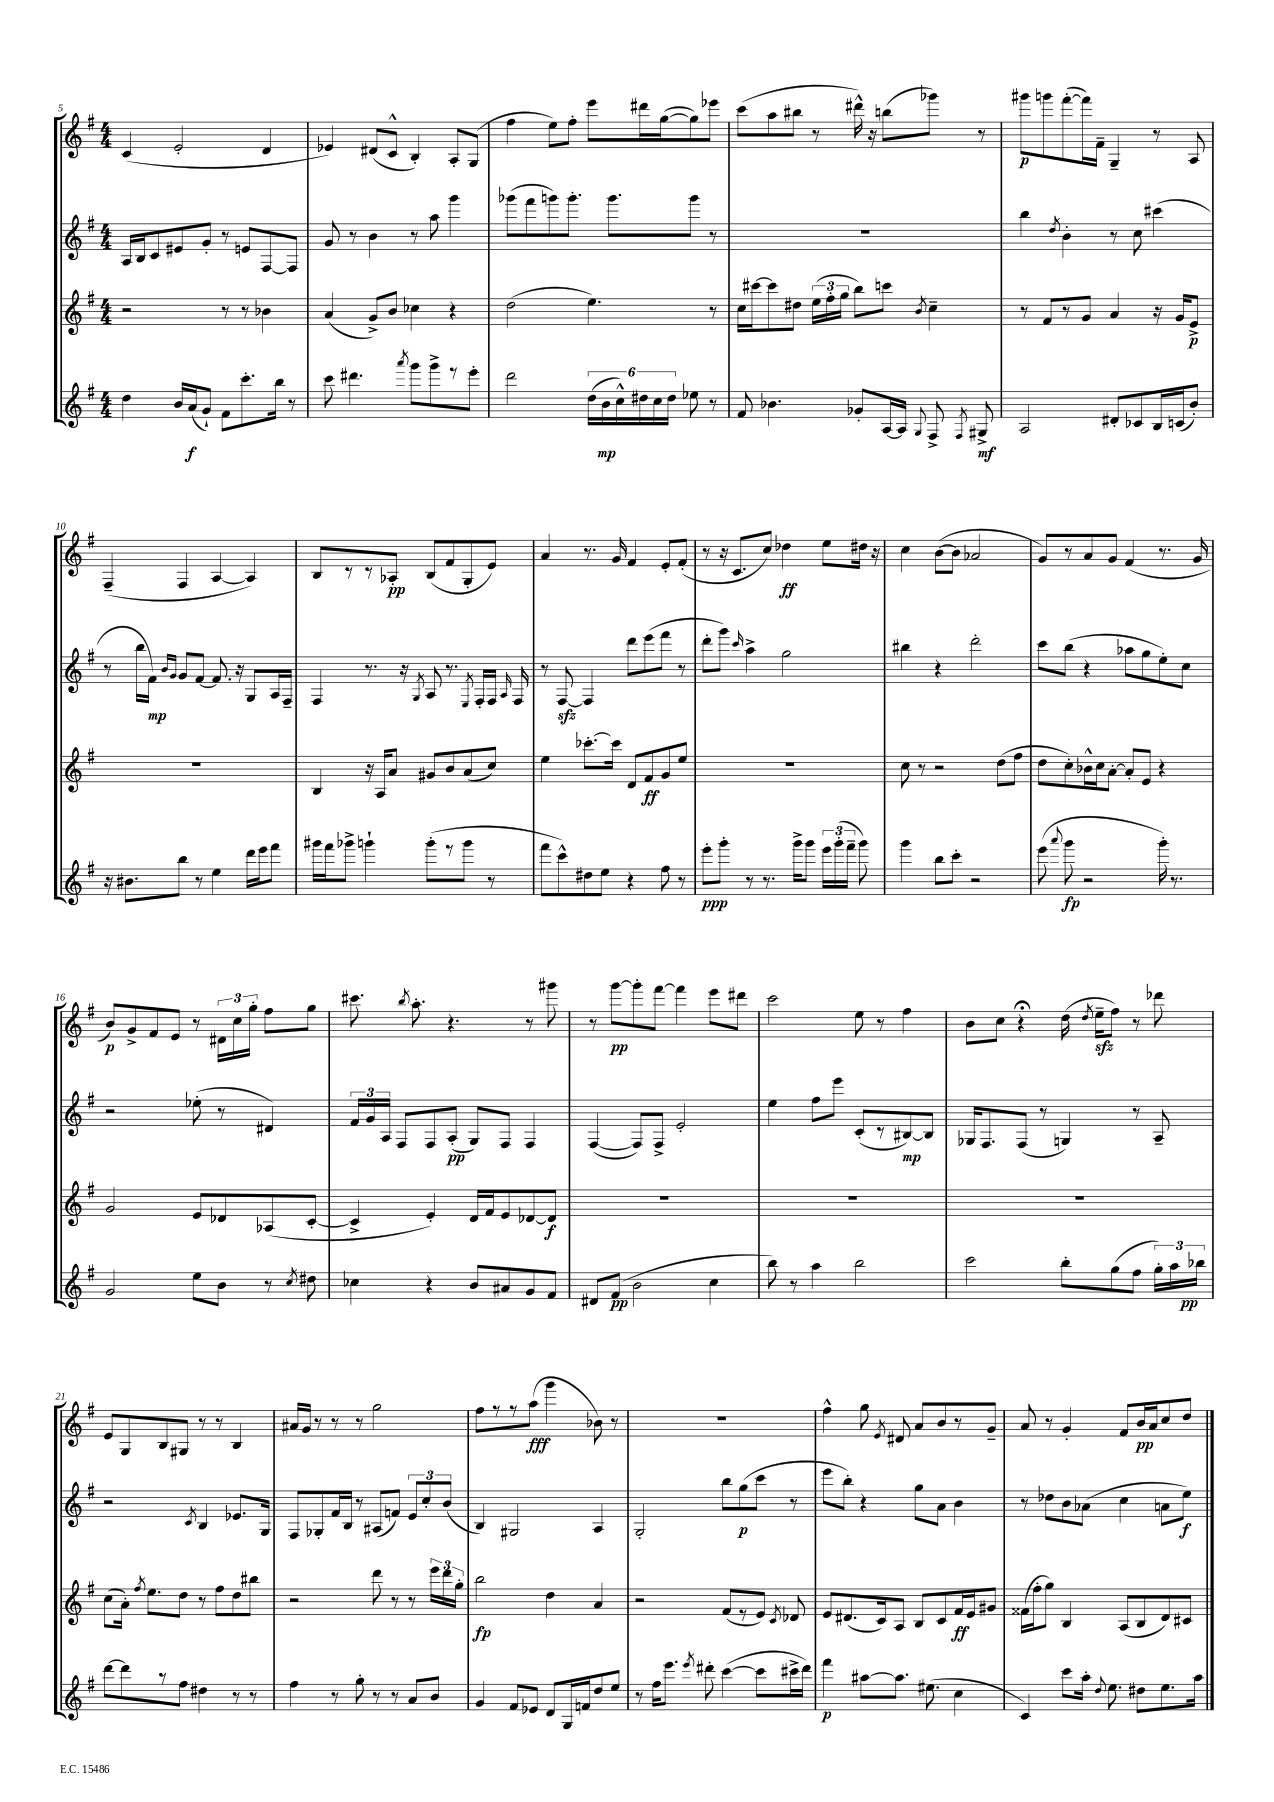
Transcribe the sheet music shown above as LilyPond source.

<<
\new StaffGroup <<
\new Staff = "s0" {
    \clef treble \key g \major \numericTimeSignature \time 4/4
    \autoBeamOff c'4( e'2-. d'4 |
    ees'4) dis'8[( c'8]-^ b4-.) a8[-. g8]( |
    fis''4 e''8[) fis''8]-. e'''8[ dis'''16 g''16~( g''8) ees'''8] |
    c'''8[( a''8 bis''8] r8 dis'''16-^) r16 b''8[( ges'''8]) r8 |
    gis'''8[\p g'''8 fis'''8~-.( fis'''16) fis'16]-- g4-- r8 a8 |
    fis4--( fis4 a4~ a4) |
    b8[ r8 r8 aes8]-.\pp b8[( fis'8 g8-. e'8]) |
    a'4 r8. g'16 fis'4 e'8[-. fis'8]-.( |
    r8 r16 c'8.[ c''8]) des''4\ff e''8[ dis''16] r16 |
    c''4 b'8[~( b'8] aes'2 |
    g'8[) r8 a'8 g'8] fis'4( r8. g'16 |
    b'8[\p) g'8-> fis'8 e'8] r8 \tuplet 3/2 { dis'16[ c''16 g''16]-. } fis''8[ g''8] |
    cis'''8. \acciaccatura { b''8 } a''8.-. r4. r8 gis'''8 |
    r8 g'''8[~\pp g'''8-. fis'''8]~ fis'''4 e'''8[ dis'''8] |
    c'''2 e''8 r8 fis''4 |
    b'8[ c''8] r4\fermata d''16( \acciaccatura { d''8 } e''16[--\sfz fis''8]) r8 des'''8 |
    e'8[ g8 b8 gis8] r8 r8 b4 |
    ais'16[ g'16] r8 r8 r8 g''2 |
    fis''8[ r8 r8 a''8]\fff( g'''4 bes'8) r8 |
    R1 |
    fis''4-^ g''8 \acciaccatura { e'8 } dis'8 a'8[ b'8 r8 g'8]-- |
    a'8 r8 g'4-. fis'8[ b'16\pp a'16 c''8 d''8] \bar "|." |
}
\new Staff = "s1" {
    \clef treble \key g \major \numericTimeSignature \time 4/4
    \autoBeamOff a16[ b16 c'8 eis'8 g'8]-. r8 e'8[ fis8~ fis8] |
    g'8 r8 b'4 r8 a''8 g'''4 |
    ges'''8[( fis'''8 g'''8) g'''8.]-. g'''8.[ g'''8] r8 |
    R1 |
    b''4 \acciaccatura { d''8 } b'4-. r8 c''8 cis'''4( |
    r8 b''16[ fis'16]\mp) \grace { b'16[ g'16] } g'8[ fis'8]~ fis'8. r16 g8[ a16 fis16]-- |
    fis4 r8. r16 \acciaccatura { g8 } a8 r8. \acciaccatura { e8 } fis16[-. fis16] \grace { a16 } fis16 |
    r8 fis8~\sfz fis4 d'''8[ e'''8( fis'''8] r8 |
    d'''8[-. g'''8]) \grace { c'''16 } a''4-> g''2 |
    bis''4 r4 d'''2-. |
    c'''8[ b''8]( r4 aes''8[ g''8 e''8-.) c''8] |
    r2 ees''8-.( r8 dis'4) |
    \tuplet 3/2 { fis'16[ g'16 a16] } fis8[ fis8 a8]-.\pp( g8[) fis8] fis4 |
    fis4~( fis8[) fis8]-> e'2-. |
    e''4 fis''8[ e'''8] c'8[-.( r8 bis8~\mp) bis8] |
    ges16[ fis8. fis8]( r8 g4) r8 a8-- |
    r2 \acciaccatura { c'8 } b4 ees'8.[ g16] |
    fis8[ ges8-. fis'16 b16] r8 ais8[( f'8]) \tuplet 3/2 { e'8[ c''8-. b'8]( } |
    b4) gis2 a4 |
    g2-. b''8[ g''8\p( c'''8] r8 |
    e'''8[ b''8]-.) r4 g''8[ a'8] b'4 |
    r8 des''8[ b'8 aes'8]( c''4 a'8[ e''8]\f) \bar "|." |
}
\new Staff = "s2" {
    \clef treble \key g \major \numericTimeSignature \time 4/4
    \autoBeamOff r2 r8 r8 bes'4 |
    a'4( g'8[->) b'8] ces''4 r4 |
    d''2( e''4.) r8 |
    c''16[ cis'''16~ cis'''8 dis''8] \tuplet 3/2 { e''16[( fis''16-. g''16] } b''8[) c'''8] \acciaccatura { b'8 } c''4-- |
    r8 fis'8[ r8 g'8] a'4 r16 g'16[ e'8]->\p |
    R1 |
    b4 r16 a16[ a'8] gis'8[ b'8 a'8( c''8]) |
    e''4 ces'''8.[~-. ces'''16] d'8[ fis'8\ff g'8 e''8] |
    R1 |
    c''8 r8 r2 d''8[( fis''8] |
    d''8[ c''8-.) bes'16-^ c''16 a'8]~-. a'8[-. e'8] r4 |
    g'2 e'8[ des'8 aes8( c'8]~-. |
    c'4-> e'4-.) d'16[ fis'16 e'8 des'8~ des'8]\f |
    R1 |
    R1 |
    R1 |
    c''8[( a'16]-.) \acciaccatura { fis''8 } e''8.[ d''8] r8 fis''8[ d''8 bis''8] |
    r2 d'''8 r8 r8 \tuplet 3/2 { e'''16[ d'''16 g''16]-. } |
    b''2\fp d''4 a'4 |
    r2 fis'8[( r8 e'8]) \acciaccatura { c'8 } des'8 |
    e'8[ dis'8.( c'16) a8] b8[ c'8 fis'16\ff e'16 gis'8] |
    fisis'16[( fis''16-. g''8]) b4 a8[( b8 d'8) cis'8] \bar "|." |
}
\new Staff = "s3" {
    \clef treble \key g \major \numericTimeSignature \time 4/4
    \autoBeamOff d''4 b'16[ a'16\f( g'8]-!) fis'8[ c'''8.-. b''16] r8 |
    c'''8 dis'''4. \acciaccatura { a'''8 } g'''8[ g'''8-> r8 e'''8]-. |
    d'''2 \tuplet 6/4 { d''16[( b'16\mp c''16-^) dis''16 c''16 dis''16] } ees''8 r8 |
    fis'8 bes'4. ges'8[-. a16~ a16] \appoggiatura { g8 } fis8-> \acciaccatura { fis8 } gis8->\mf |
    a2 dis'8[-. ces'8 b16 c'16( b'8]-.) |
    r16 bis'8.[ b''8] r8 e''4 d'''16[ e'''16 fis'''8] |
    gis'''16[ fis'''16 ges'''8]-> g'''4-! g'''8[-.( r8 g'''8] r8 |
    fis'''8[ c'''8-^) dis''8 e''8] r4 fis''8 r8 |
    e'''8[-.\ppp g'''8]-. r8 r8. g'''16[-> g'''8] \tuplet 3/2 { e'''16[ g'''16-.( fis'''16]-- } g'''8) |
    g'''4 b''8[ c'''8]-. r2 |
    e'''8( \appoggiatura { a'''8 } g'''8\fp r2 g'''16-.) r8. |
    g'2 e''8[ b'8] r8 \acciaccatura { c''8 } dis''8 |
    ces''4 r4 b'8[ ais'8 g'8 fis'8] |
    dis'8[ fis'8]\pp( b'2 c''4 |
    b''8) r8 a''4 b''2 |
    c'''2 b''8[-. g''8( fis''8] \tuplet 3/2 { g''16[-.) a''16 bes''16]\pp } |
    d'''8[~ d'''8 r8 fis''8] dis''4 r8 r8 |
    fis''4 r8 g''8-. r8 r8 a'8[ b'8] |
    g'4 fis'8[ ees'8] d'8[ g16 f'16 d''8 e''8] |
    r8 fis''16[ e'''8.] \acciaccatura { e'''8 } dis'''8-. c'''4~( c'''8[ cis'''16-> dis'''16]) |
    fis'''4\p ais''8[~ ais''8.] eis''8.( c''4 |
    c'4) c'''8[ a''16]-. \appoggiatura { d''8 } e''8. dis''8[ e''8. a''16] \bar "|." |
}
>>
>>
\layout { \context { \Score currentBarNumber = #5 } }
